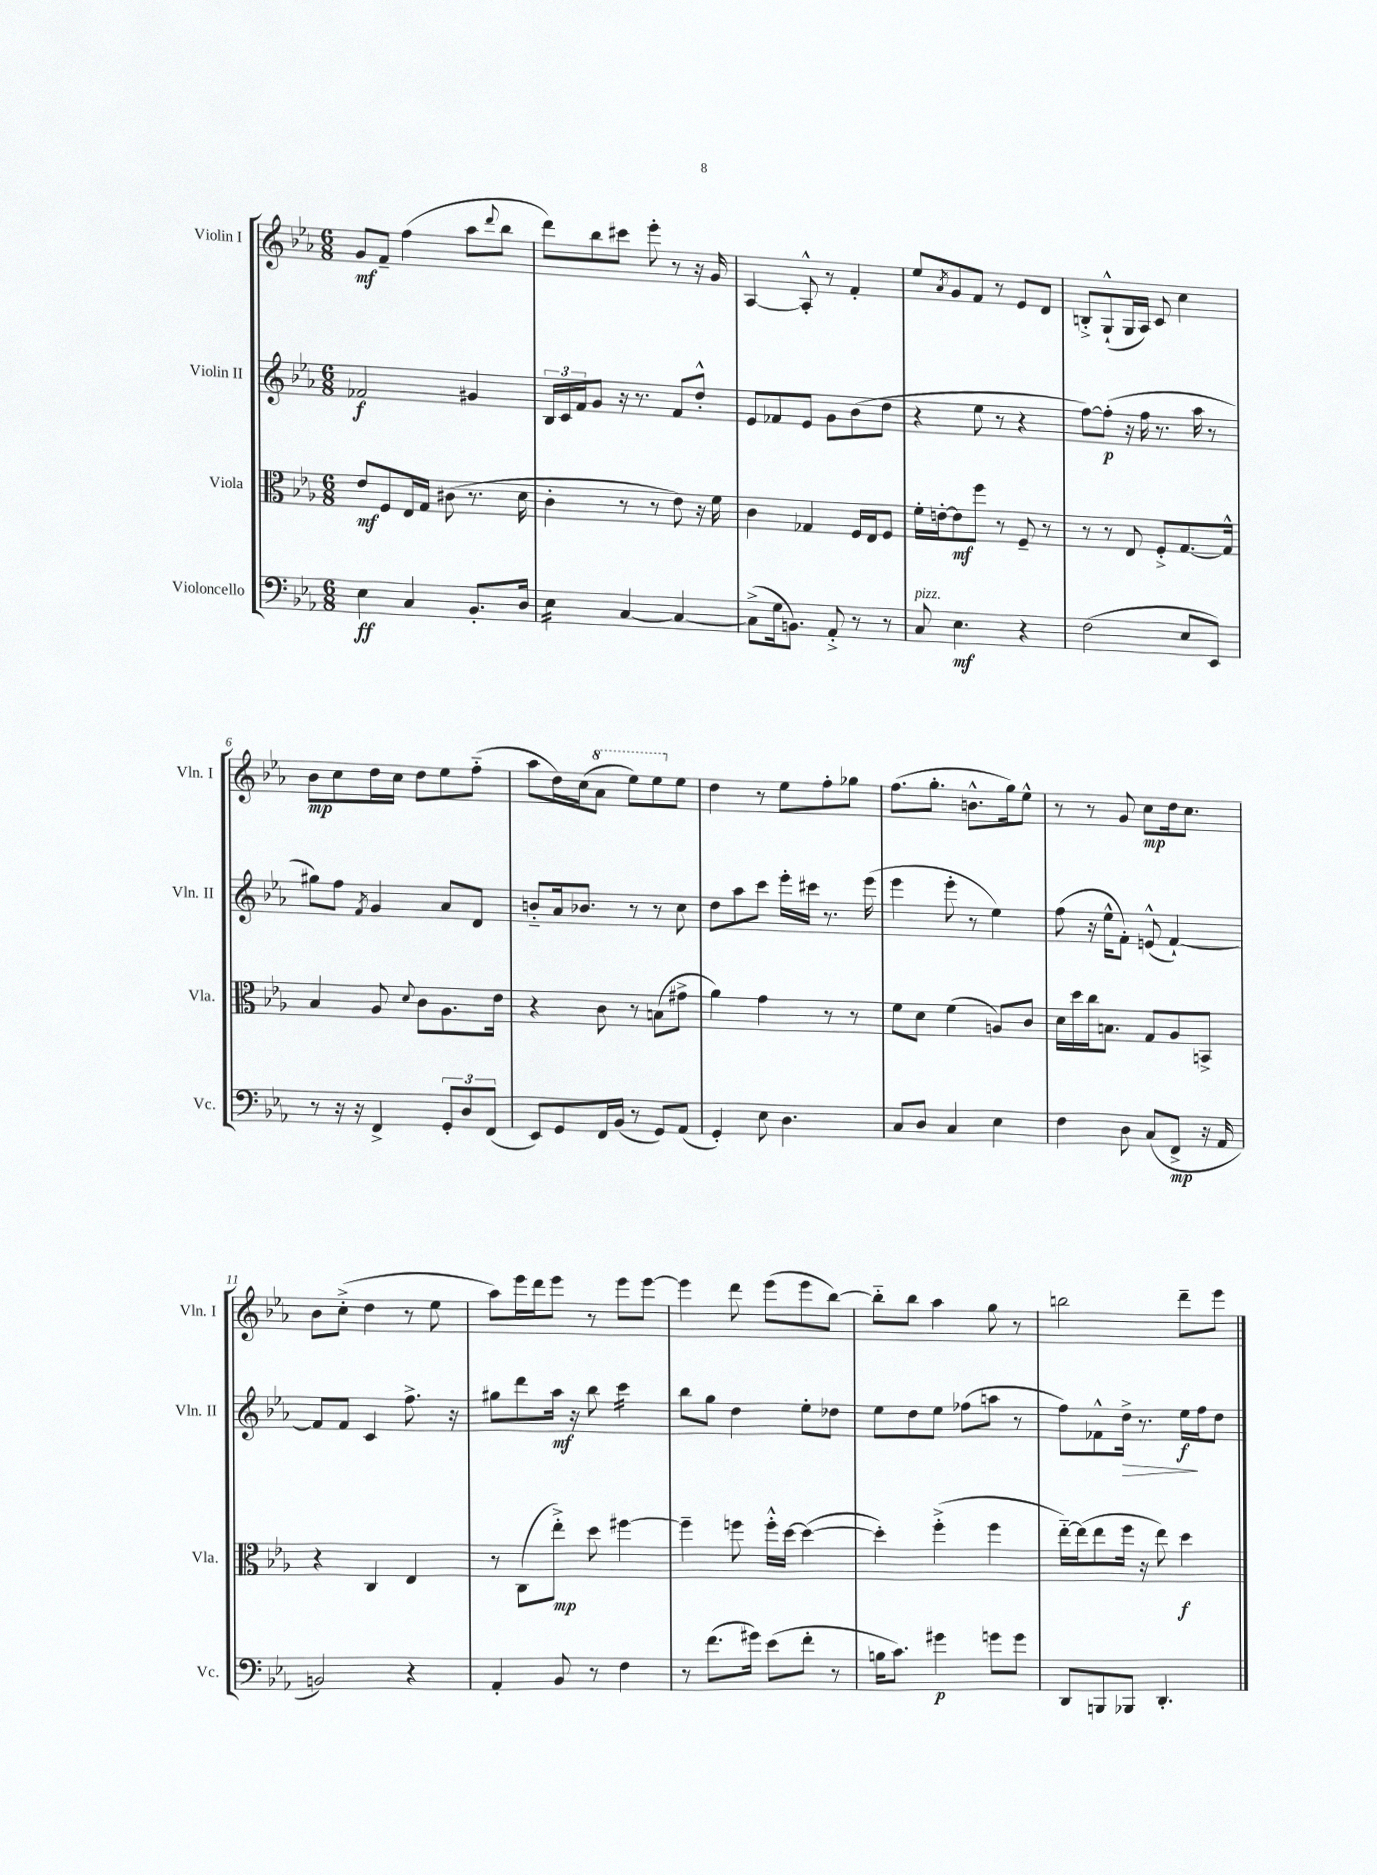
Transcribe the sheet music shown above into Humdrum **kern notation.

**kern	**kern	**kern	**kern
*staff4	*staff3	*staff2	*staff1
*clefF4	*clefC3	*clefG2	*clefG2
*k[b-e-a-]	*k[b-e-a-]	*k[b-e-a-]	*k[b-e-a-]
*M6/8	*M6/8	*M6/8	*M6/8
4E-	8e-	2f-	8g
.	8F	.	8f~
4C	16E-	.	(4ff
.	16G	.	.
.	(8c#	.	.
8.BB-'	8.r	4g#	8aa-
.	.	.	8qqddd
.	.	.	8bb-
16D	16d	.	.
=	=	=	=
4E-	4c'	24B-	8ddd)
.	.	24c	.
.	.	24f	.
.	.	8g	8bb-
[4C	8r	16r	8ccc#
.	.	8.r	.
.	8r	.	8eee-'
4C_	8e-)	8f	8r
.	16r	8dd'^^	16r
.	16f	.	16g
=	=	=	=
(8C^]	4c	8e-	[4A-
16G	.	8f-	.
8.BB)	.	.	.
.	4G-	8e-	8A-'^^]
8AA-'^	.	8g	8r
8r	16F	(8b-	4f'
.	16E-	.	.
8r	8F	8dd	.
=	=	=	=
8C	16f'	4r	8ee-
.	[16e'	.	.
.	.	.	8qa-
4.E-	8e]	.	8g
.	8ff	8ee-	8f
.	8r	8r	8r
4r	8F~	4r	8e-
.	8r	.	8d
=	=	=	=
(2F	8r	[8ff)	8B'^
.	8r	(8ff']	(8G`^^
.	8E-	16r	16G
.	.	16ff	16A-)
.	8F'^	8.r	8c
8E-	[8.G	.	4cc
.	.	16aa-	.
8EE-)	.	8r	.
.	16G^^]	.	.
=	=	=	=
8r	4B-	8gg#)	8b-
16r	.	8ff	8cc
16r	.	.	.
.	.	8qf	.
4FF^	8A-	4g	16dd
.	.	.	16cc
.	8qqd	.	.
.	8c	.	8dd
12GG'	8.A-	8a-	8ee-
12D	.	.	.
.	.	8d	(8ff'~
(12FF	.	.	.
.	16e-	.	.
=	=	=	=
8EE-)	4r	8b'~	8aa-
8GG	.	16a-	16dd)
.	.	8.b-	(16cc
16FF	8c	.	8aa-
(16BB-	.	.	.
8r	8r	8r	8eee-)
8GG)	(8B	8r	8eee-
(8AA-	8g#^	8cc	8ee-
=	=	=	=
4GG')	4a-)	8dd	4dd
.	.	8aa-	.
8E-	4g	8ccc	8r
4.D	.	16eee-'	8ee-
.	.	16ccc#	.
.	8r	8.r	8ff'
.	8r	.	8gg-
.	.	(16eee-	.
=	=	=	=
8C	8f	4eee-	(8.ff
8D	8d	.	.
.	.	.	8.gg'
4C	(4f	8eee-'	.
.	.	8r	8.b^^
4E-	8A)	4ee-)	.
.	.	.	16gg)
.	8c	.	8ee-^^
=	=	=	=
4F	16d	(8ff	8r
.	16dd	.	.
.	16cc	16r	8r
.	8.B	16ee-^^	.
8D	.	8f')	8g
(8C	8G	(8e^^	8cc
8FF^	8A-	[4f`)	16dd
.	.	.	8.cc
16r	8BB^	.	.
16AA-	.	.	.
=	=	=	=
2BB)	4r	8f]	8b-
.	.	8f	(8cc'^
.	4C	4c	4dd
4r	4E-	8.ff^	8r
.	.	.	8ee-
.	.	16r	.
=	=	=	=
4AA-'	8r	8gg#	8aa-)
.	(8C	8ddd	16eee-
.	.	.	16ddd
8BB-	8ee-'^)	16aa-	8eee-
.	.	16r	.
8r	8dd	8bb-	8r
4F	[4ff#	4ccc	8eee-
.	.	.	[8eee-
=	=	=	=
8r	4ff#~]	8bb-	4eee-]
(8.f	.	8gg	.
.	8ff	4dd	8ddd
16g#)	.	.	.
(8e-	16ff'^^	.	(8eee-
.	[16dd	.	.
8f'	(4dd_	8ee-'	8eee-
8r	.	8dd-	[8bb-)
=	=	=	=
16B	4dd'])	8ee-	8bb-'~]
8.c)	.	.	.
.	.	8dd	8bb-
4g#	(4ff'^	8ee-	4aa-
.	.	(8ff-	.
8g	4ff	8aa	8gg
8g	.	8r	8r
=	=	=	=
8DD	[16ee-'~)	8ff)	2bb
.	(16ee-]	.	.
8BBB	8ee-	8f-^^	.
8BBB-	16ff	16dd^	.
.	16r	8.r	.
4.DD'	8ee-)	.	.
.	4dd	16ee-	8ddd~
.	.	16ff	.
.	.	8dd	8eee-
==	==	==	==
*-	*-	*-	*-
